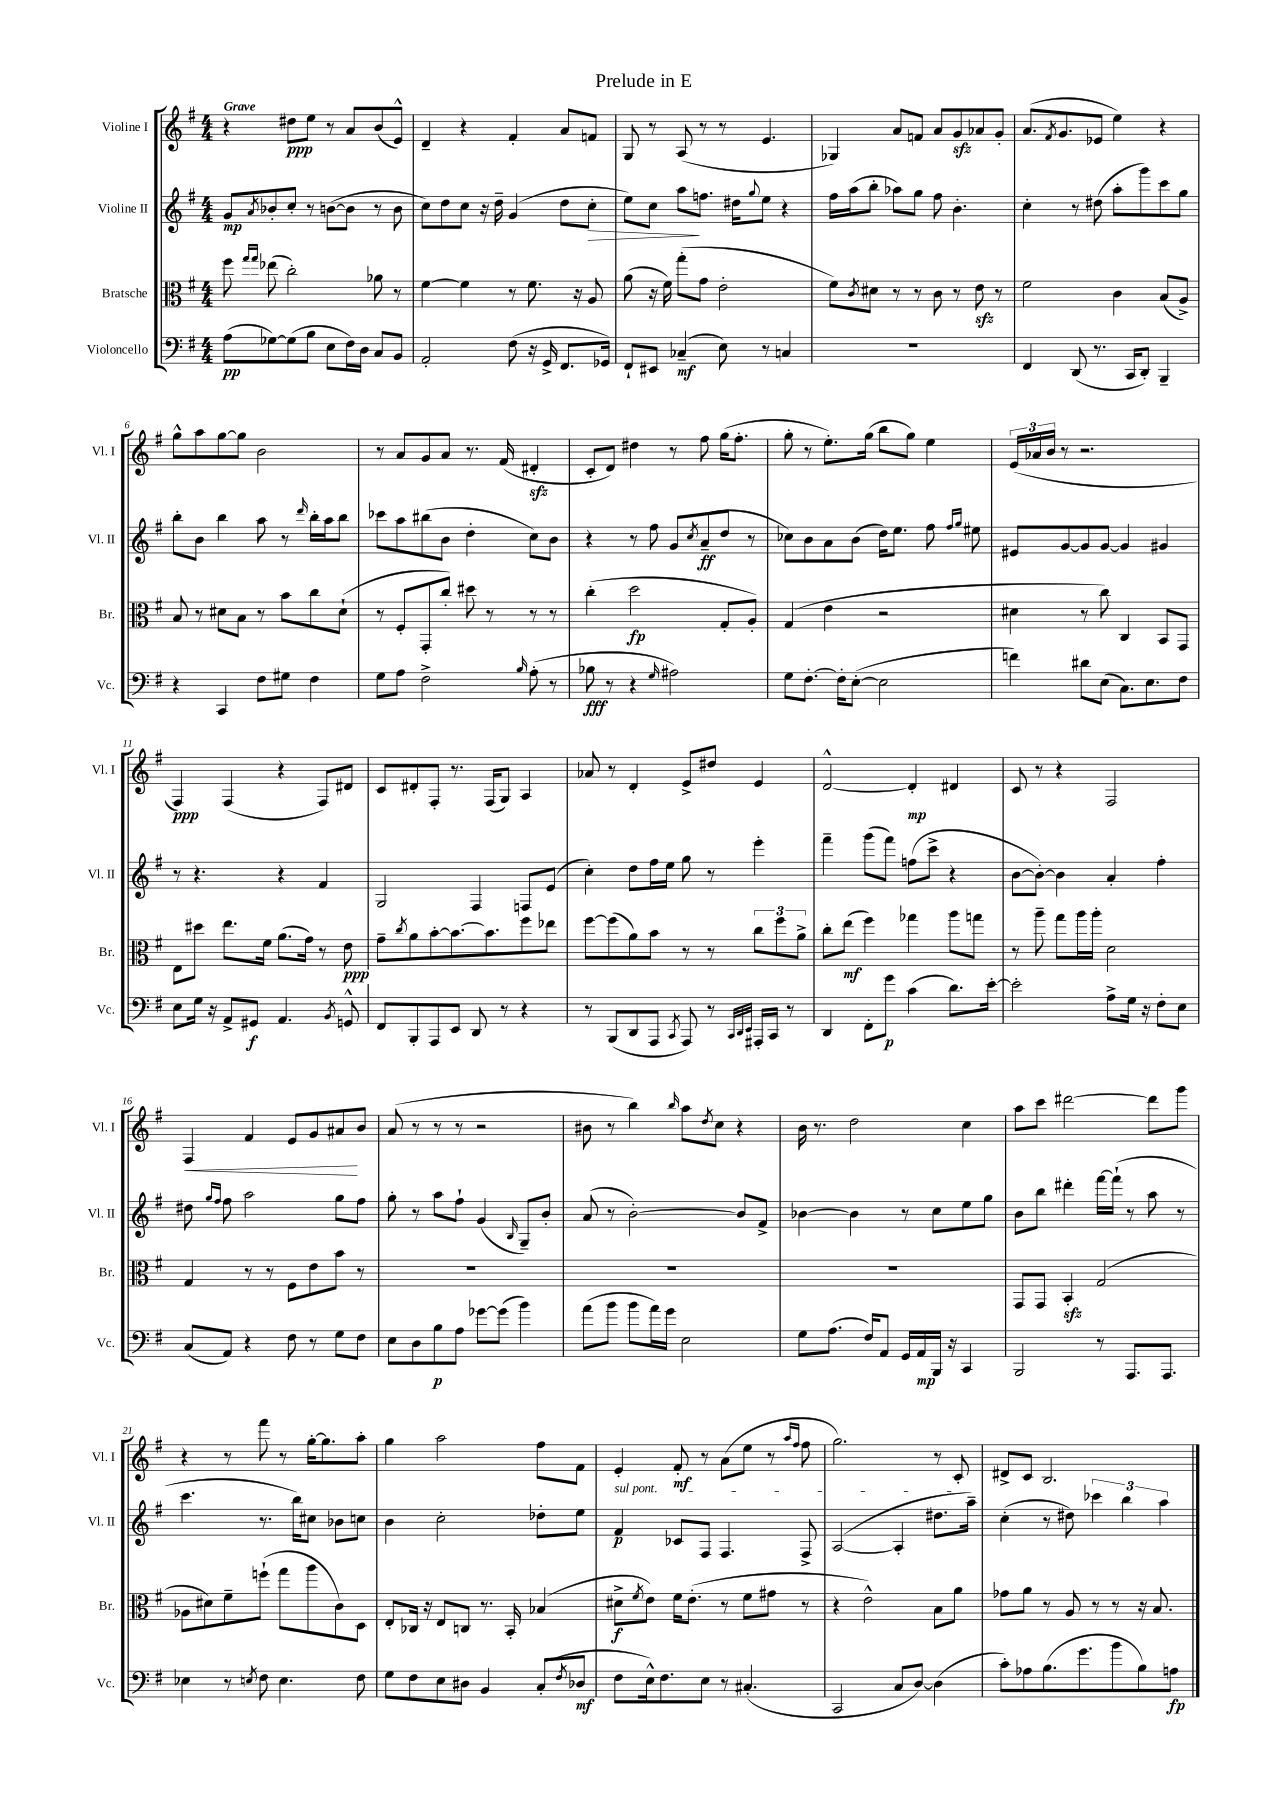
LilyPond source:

\header { title = "Prelude in E" }
<<
\new StaffGroup <<
\new Staff = "s0" \with { instrumentName = "Violine I" shortInstrumentName = "Vl. I" } {
    \clef treble \key g \major \numericTimeSignature \time 4/4 \tempo "Grave"
    r4 dis''8\ppp e''8 r8 a'8 b'8( e'8-^) |
    d'4-- r4 fis'4-. a'8 f'8 |
    g8 r8 a8( r8 r8 e'4. |
    ges4) a'8 f'8 a'8 g'8\sfz aes'8 g'8-. |
    a'8.( \acciaccatura { fis'8 } g'8. ees'8 e''4) r4 |
    g''8-^ a''8 g''8~ g''8 b'2 |
    r8 a'8 g'8 a'8 r8. fis'16( dis'4-.\sfz |
    c'8-. d'8) dis''4 r8 fis''8 g''16( fis''8.-. |
    g''8-. r8 e''8.-.) g''16( b''8 g''8) e''4 |
    \tuplet 3/2 { e'16( aes'16 b'16 } r8 r2. |
    fis4\ppp) fis4( r4 fis8) dis'8 |
    c'8 dis'8-. fis8-. r8. fis16( g8) a4 |
    aes'8 r8 d'4-. e'8-> dis''8 e'4 |
    d'2~-^ d'4-.\mp dis'4 |
    c'8 r8 r4 fis2 |
    fis4\< fis'4 e'8 g'8 ais'8\! b'8 |
    a'8( r8 r8 r8 r2 |
    bis'8 r8 b''4) \grace { b''16 } a''8 \acciaccatura { d''8 } c''8 r4 |
    b'16 r8. d''2 c''4 |
    a''8 c'''8 dis'''2~ dis'''8 g'''8 |
    r4 r8 fis'''8 r8 g''16~-. g''8. a''8-. |
    g''4 a''2 fis''8 fis'8 |
    e'4-. fis'8-.\mf r8 a'8( e''8 r8 \grace { a''16 fis''16 } fis''8 |
    g''2.) r8 c'8-. |
    dis'8-> c'8 b2. \bar "|." |
}
\new Staff = "s1" \with { instrumentName = "Violine II" shortInstrumentName = "Vl. II" } {
    \clef treble \key g \major \numericTimeSignature \time 4/4
    g'8\mp \acciaccatura { a'8 } bes'8-. c''8-. r8 b'8~( b'8 r8 b'8 |
    c''8) d''8 c''8 r16 d''16-- g'4( d''8 c''8-.\> |
    e''8) c''8 a''8\! f''8. dis''16 \appoggiatura { g''8 } e''8 r4 |
    fis''16 a''16( b''8-. aes''8) g''8 fis''8 b'4.-. |
    c''4-. r8 dis''8( a''8-. g'''8) c'''8 g''8 |
    b''8-. b'8 b''4 a''8 r8 \grace { d'''16 } b''16-. a''16 b''8 |
    ces'''8 a''8 bis''8( b'8 d''4-. c''8) b'8 |
    r4 r8 fis''8 g'8 \acciaccatura { c''8 } a'8--\ff( d''8 r8 |
    ces''8) b'8 a'8 b'8( d''16) e''8. fis''8 \grace { fis''16 g''16 } eis''8 |
    eis'8 g'8~ g'8 g'8~ g'4 gis'4 |
    r8 r4. r4 fis'4 |
    g2 fis4 f8 e'8( |
    c''4-.) d''8 fis''16 e''16 g''8 r8 e'''4-. |
    fis'''4-- g'''8( fis'''8) f''8( c'''8-> r4 |
    b'8~ b'8~-.) b'4 a'4-. fis''4-. |
    dis''8 \grace { g''16 fis''16 } fis''8 a''2 g''8 fis''8 |
    g''8-. r8 a''8 fis''8-! g'4( \grace { b16 } g8--) b'8-. |
    a'8( r8 b'2~-.) b'8 fis'8-> |
    bes'4~ bes'4 r8 c''8 e''8 g''8 |
    b'8 b''8 dis'''4-. fis'''16~ fis'''16-!( r8 a''8 r8 |
    c'''4. r8. b''16) cis''8 bes'8 c''8 |
    b'4 c''2-. des''8-. e''8 |
    \once \override TextSpanner.bound-details.left.text = \markup { \italic "sul pont." } fis'4\p\startTextSpan ces'8 fis8 fis4. fis8-> |
    a2~( a4-. dis''8. a''16--\stopTextSpan) |
    c''4-.( r8 dis''8) \tuplet 3/2 { ces'''4 b''4 a''4 } \bar "|." |
}
\new Staff = "s2" \with { instrumentName = "Bratsche" shortInstrumentName = "Br." } {
    \clef alto \key g \major \numericTimeSignature \time 4/4
    fis''8 \grace { g''16 g''16 } ees''8( c''2-.) aes'8 r8 |
    fis'4~ fis'4 r8 fis'8. r16 a8 |
    a'8( r16 fis'16) g''8-.( g'8 e'2-. |
    fis'8) \acciaccatura { c'8 } dis'8 r8 r8 c'8 r8 e'8\sfz r8 |
    fis'2 c'4 b8( a8->) |
    b8 r8 dis'8 b8 r8 b'8 c''8 dis'8-!( |
    r8 fis8-. g,8-. c''8-.) dis''8 r8 r8 r8 |
    c''4-.( d''2\fp g8-. a8-.) |
    g4( e'4 r2 |
    dis'4 r8 c''8) c4 b,8 g,8 |
    e8 dis''8 e''8. fis'16 a'8.( g'16) r8 e'8\ppp |
    g'8-- \acciaccatura { c''8 } a'8 b'8~-. b'8.~ b'8. fis''8 ees''8 |
    fis''8~ fis''8( a'8) b'8 r8 r8 \tuplet 3/2 { c''8 fis''8 a'8-> } |
    c''8-. e''8\mf( fis''4) ges''4 a''8 g''8 |
    r8 a''8-- g''8 a''16 a''16-. d'2 |
    g4 r8 r8 fis8 e'8 b'8 r8 |
    R1 |
    R1 |
    R1 |
    g,8 g,8 b,4-.\sfz g2( |
    aes8 dis'8) fis'8-- f''8-!( g''8 a''8 c'8) d8 |
    e8-. ces16 r16 e8 c8 r8. b,16-. bes4( |
    dis'8->\f \acciaccatura { fis'8 } e'8) fis'16 e'8.-.( r8 fis'8 gis'8 r8 |
    r4 e'2-^) b8 a'8 |
    ges'8 a'8 r8 a8 r8 r8 r16 b8. \bar "|." |
}
\new Staff = "s3" \with { instrumentName = "Violoncello" shortInstrumentName = "Vc." } {
    \clef bass \key g \major \numericTimeSignature \time 4/4
    a8\pp( ges8~) ges8( b8 e8 fis16) d16 c8 b,8 |
    a,2-. fis8( r16 g,16-> fis,8. ges,16) |
    fis,8-! eis,8 ces4--\mf( e8) r8 c4 |
    R1 |
    fis,4 d,8( r8. c,16 d,8-.) b,,4-- |
    r4 c,4 fis8 gis8 fis4 |
    g8 a8 fis2-> \grace { b16 } a8-.( r8 |
    bes8\fff r8 r4 \grace { g16 } ais2) |
    g8 fis8.~-. fis16-. e8~-.( e2 |
    f'4) dis'8 e8( c8.) e8. fis8 |
    e8 g16 r16 a,8-> gis,8\f a,4. \acciaccatura { b,8 } g,8-^ |
    fis,8 b,,8-. a,,8 e,8 d,8 r8 r4 |
    r8 b,,8( d,8 a,,8 \acciaccatura { c,8 } a,,8) r8 \grace { c,32 d,32 e,32 } ais,,16-. c,16 r8 |
    d,4 fis,8-. g'8\p c'4( d'8.) e'16~-. |
    e'2-. a8-> g16 r16 fis8-. e8 |
    c8( a,8) r4 fis8 r8 g8 fis8 |
    e8 d8 b8\p a8 ges'8~ ges'8( b'4) |
    a'8( b'8 b'8 a'16) g'16 e2 |
    g8 a8.( fis16) a,8 g,16 a,16\mp b,,16 r16 c,4 |
    b,,2 r8 a,,8. a,,8. |
    ees4 r8 \acciaccatura { e8 } fis8 e4. fis8 |
    g8 fis8 e8 dis8 b,4 c8-.( \acciaccatura { fis8 } des8\mf |
    fis8 e16-^) fis8. e8 r8 cis4.-.( |
    c,2 c8 d8~) d4( |
    c'8-.) aes8 b8.( g'8. b'8 b8) a8\fp \bar "|." |
}
>>
>>
